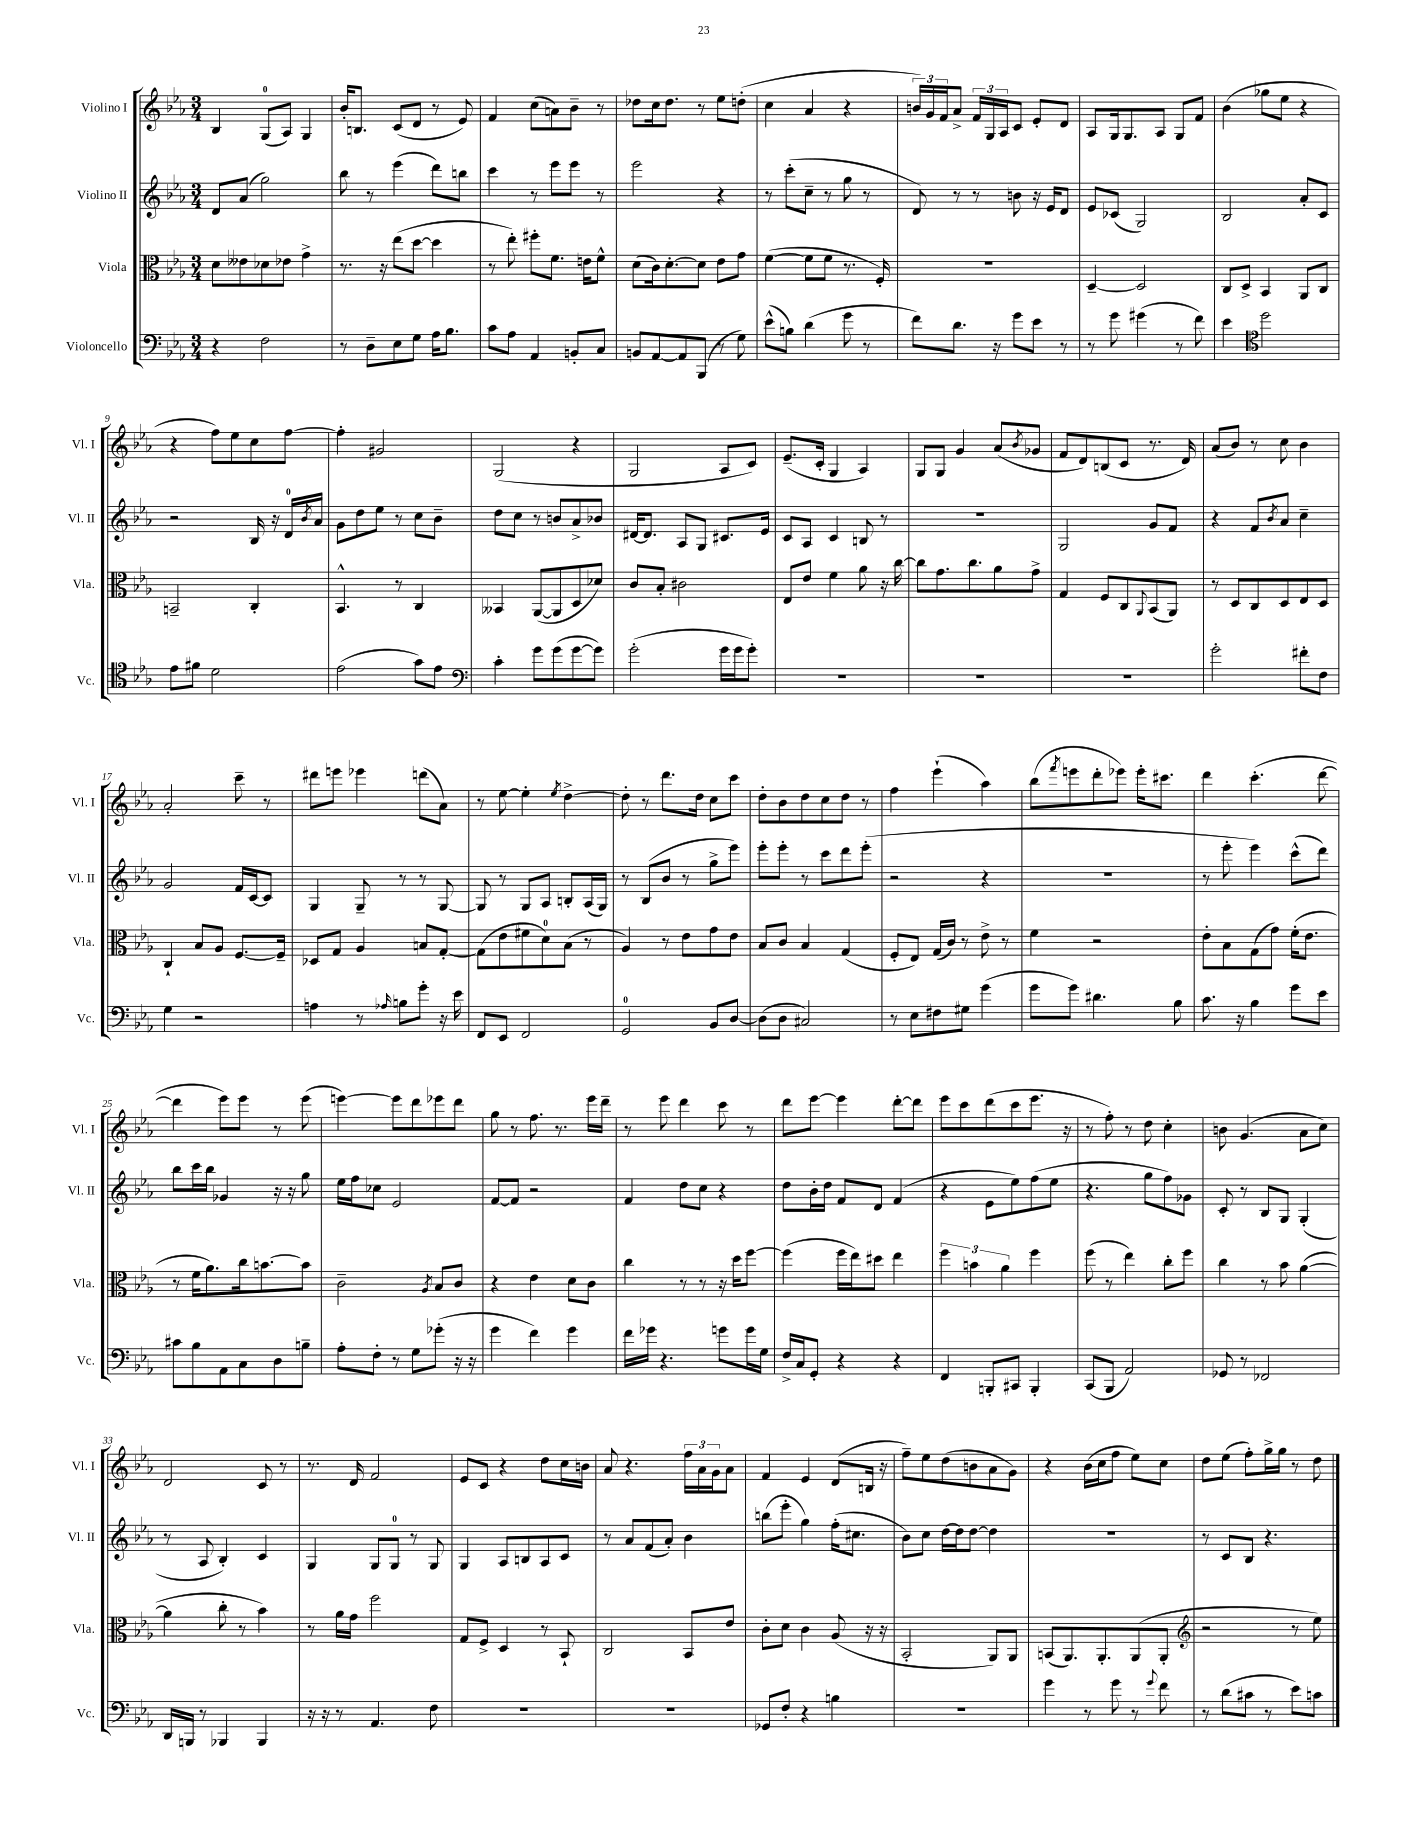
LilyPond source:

<<
\new StaffGroup <<
\new Staff = "s0" \with { instrumentName = "Violino I" shortInstrumentName = "Vl. I" } {
    \clef treble \key ees \major \numericTimeSignature \time 3/4
    bes4 g8-0( aes8) g4 |
    bes'16-. b8. c'8( d'8 r8 ees'8) |
    f'4 c''8( a'8) bes'8-- r8 |
    des''8 c''16 des''8. r8 ees''8 d''8-.( |
    c''4 aes'4 r4 |
    \tuplet 3/2 { b'16) g'16 f'16 } aes'8-> \tuplet 3/2 { f'16 g16 aes16 } c'8 ees'8-. d'8 |
    aes8 g16 g8. aes8 g8 f'8 |
    bes'4( ges''8 ees''8 r4 |
    r4 f''8) ees''8 c''8 f''8~ |
    f''4-. gis'2 |
    g2( r4 |
    g2 aes8 c'8) |
    ees'8.--( c'16-. g4 aes4) |
    g8 g8 g'4 aes'8( \acciaccatura { bes'8 } ges'8 |
    f'8 d'8) b8( c'8 r8. d'16) |
    aes'8( bes'8) r8 c''8 bes'4 |
    aes'2-. c'''8-- r8 |
    dis'''8 e'''8 ees'''4 d'''8( aes'8) |
    r8 ees''8~ ees''4-. \acciaccatura { ees''8 } d''4~-> |
    d''8-. r8 d'''8. d''16 c''8 c'''8 |
    d''8-. bes'8 d''8 c''8 d''8 r8 |
    f''4 ees'''4-!( aes''4) |
    bes''8( \acciaccatura { f'''8 } e'''8 d'''8-. ees'''8) ees'''16-. cis'''8. |
    d'''4 c'''4.-.( d'''8~ |
    d'''4 ees'''8) ees'''8 r8 ees'''8( |
    e'''4~) e'''8 d'''8 ees'''8 d'''8 |
    g''8 r8 f''8. r8. ees'''16 d'''16-- |
    r8 ees'''8 d'''4 c'''8 r8 |
    d'''8 ees'''8~ ees'''4 d'''8~-. d'''8 |
    ees'''8 c'''8 d'''8( c'''8 ees'''8. r16 |
    r8 f''8-.) r8 d''8 c''4-. |
    b'8 g'4.( aes'8 c''8) |
    d'2 c'8 r8 |
    r8. d'16 f'2 |
    ees'8 c'8 r4 d''8 c''16 b'16 |
    aes'8 r4. \tuplet 3/2 { f''16 aes'16 g'16 } aes'8 |
    f'4 ees'4 d'8( b16 r16 |
    f''8--) ees''8 d''8( b'8 aes'8 g'8) |
    r4 bes'16( c''16 f''8 ees''8) c''8 |
    d''8 ees''8( f''8-.) g''16-> g''16 r8 d''8 \bar "|." |
}
\new Staff = "s1" \with { instrumentName = "Violino II" shortInstrumentName = "Vl. II" } {
    \clef treble \key ees \major \numericTimeSignature \time 3/4
    d'8 aes'8( g''2) |
    bes''8 r8 ees'''4( d'''8) b''8 |
    c'''4 r8 ees'''8 ees'''8 r8 |
    ees'''2 r4 |
    r8 c'''8-.( c''8-- r8 g''8 r8 |
    d'8) r8 r8 b'8 r16 ees'16 d'8 |
    ees'8 ces'8( g2) |
    bes2 aes'8-. c'8 |
    r2 bes16 r16 d'16-0 \acciaccatura { bes'8 } aes'16 |
    g'8 d''8 ees''8 r8 c''8 bes'8-- |
    d''8 c''8 r8 b'8 aes'8-> bes'8 |
    dis'16~ dis'8. aes8 g8 cis'8. ees'16 |
    c'8 aes8 c'4 b8 r8 |
    R2. |
    g2 g'8 f'8 |
    r4 f'8 \acciaccatura { bes'8 } aes'8 c''4-- |
    g'2 f'16 c'16~ c'8 |
    g4 g8-- r8 r8 g8~ |
    g8 r8 g8 aes8 b8-. aes16( g16) |
    r8 bes8( bes'8 r8 g''8-> ees'''8) |
    ees'''8-. ees'''8-. r8 c'''8 d'''8 ees'''8-.( |
    r2 r4 |
    R2. |
    r8 ees'''8-. ees'''4) c'''8-^( d'''8) |
    bes''8 c'''16 bes''16 ges'4 r16 r16 g''8 |
    ees''16 f''16 ces''8 ees'2 |
    f'8~ f'8 r2 |
    f'4 d''8 c''8 r4 |
    d''8 bes'16-. d''16 f'8 d'8 f'4( |
    r4 ees'8 ees''8) f''8( ees''8 |
    r4. g''8 f''8) ges'8 |
    c'8-. r8 bes8 g8 g4-.( |
    r8 aes8 bes4-.) c'4 |
    g4 g8 g8-0 r8 g8 |
    g4 aes8 b8 aes8 c'8 |
    r8 aes'8 f'8( aes'8-.) bes'4 |
    b''8( ees'''8-. g''4) f''16-.( cis''8. |
    bes'8) c''8 d''16~ d''16 d''8~ d''4 |
    R2. |
    r8 c'8 bes8 r4. \bar "|." |
}
\new Staff = "s2" \with { instrumentName = "Viola" shortInstrumentName = "Vla." } {
    \clef alto \key ees \major \numericTimeSignature \time 3/4
    d'8 eeses'8 des'8 ees'8 g'4-> |
    r8. r16 ees''8( d''8~ d''4 |
    r8 ees''8-.) fis''8-. f'8. e'16 f'8-^ |
    d'8( c'16) d'8.~-. d'8 ees'8 g'8 |
    f'4~( f'8 f'8 r8. f16-.) |
    R2. |
    d4~-- d2 |
    c8 d8-> bes,4 aes,8 c8 |
    b,2-- c4-. |
    bes,4.-^ r8 c4 |
    beses,4 aes,8~( aes,8 d8 des'8) |
    c'8 bes8-. cis'2 |
    ees8 ees'8 f'4 aes'8 r16 c''16~ |
    c''8 g'8. c''8. aes'8 g'8-> |
    g4 f8 c8 \appoggiatura { aes,8 } bes,8( aes,8) |
    r8 d8 c8 d8 ees8 d8 |
    c4-! bes8 aes8 f8.~ f16-- |
    des8 g8 aes4 b8 g8~-. |
    g8( ees'8 fis'8 d'8-0) bes8( r8 |
    aes4) r8 ees'8 g'8 ees'8 |
    bes8 c'8 bes4 g4( |
    f8-. ees8) g16( c'16) r8 ees'8-> r8 |
    f'4 r2 |
    ees'8-. bes8 g8( g'8) f'16-.( ees'8. |
    r8 f'16 aes'8.) c''16 b'8.~ b'8 |
    c'2-- \acciaccatura { aes8 } bes8 c'8 |
    r4 ees'4 d'8 c'8 |
    c''4 r8 r8 r16 d''16 f''8~ |
    f''4( f''16 ees''16) dis''8 ees''4 |
    \tuplet 3/2 { f''4 b'4 aes'4 } f''4 |
    f''8( r8 ees''4) c''8-. f''8 |
    c''4 r8 bes'8 aes'4~( |
    aes'4 c''8-. r8 bes'4) |
    r8 aes'16 g'16 f''2 |
    g8 f8-> d4 r8 bes,8-! |
    c2 bes,8 ees'8 |
    c'8-. d'8 c'4 aes8( r16 r16 |
    bes,2-. aes,8) aes,8 |
    b,8( aes,8.) aes,8.-. aes,8( aes,8-. |
    \clef treble r2 r8 ees''8) \bar "|." |
}
\new Staff = "s3" \with { instrumentName = "Violoncello" shortInstrumentName = "Vc." } {
    \clef bass \key ees \major \numericTimeSignature \time 3/4
    r4 f2 |
    r8 d8-- ees8 g8 aes16 bes8. |
    c'8 aes8 aes,4 b,8-. c8 |
    b,8 aes,8~ aes,8 bes,,8( r8 g8) |
    ees'8-^( b8) d'4( g'8 r8 |
    f'8) d'8. r16 g'8 ees'8 r8 |
    r8 g'8 gis'4( r8 f'8) |
    ees'4 \clef tenor d''2 |
    ees'8 fis'8 d'2 |
    ees'2( g'8) ees'8 |
    \clef bass c'4-. g'8 g'8( g'8~ g'8) |
    g'2-.( g'16 g'16 g'8-.) |
    R2. |
    R2. |
    R2. |
    g'2-. fis'8-. f8 |
    g4 r2 |
    a4 r8 \grace { aes16 } b8 g'8-. r16 ees'16 |
    f,8 ees,8 f,2 |
    g,2-0 bes,8 d8~ |
    d8( d8 cis2) |
    r8 ees8 fis8 gis8 g'4( |
    g'8 g'8) dis'4. bes8 |
    c'8. r16 bes4 g'8 ees'8 |
    cis'8 bes8 aes,8 c8 d8 b8-- |
    aes8-. f8-. r8 g8 ges'8-.( r16 r16 |
    g'4 f'4) g'4 |
    f'16 ges'16 r4. g'8 g'16 g16 |
    f16-> c16 g,8-. r4 r4 |
    f,4 b,,8-. cis,8 b,,4-. |
    c,8( bes,,8 aes,2) |
    ges,8 r8 fes,2 |
    d,16 b,,16 r8 bes,,4 bes,,4 |
    r16 r16 r8 aes,4. f8 |
    R2. |
    R2. |
    ges,8 f8-. r4 b4 |
    R2. |
    g'4 r8 g'8 r8 \appoggiatura { g'8 } f'8 |
    r8 d'8( cis'8 r8 ees'8) c'8 \bar "|." |
}
>>
>>
